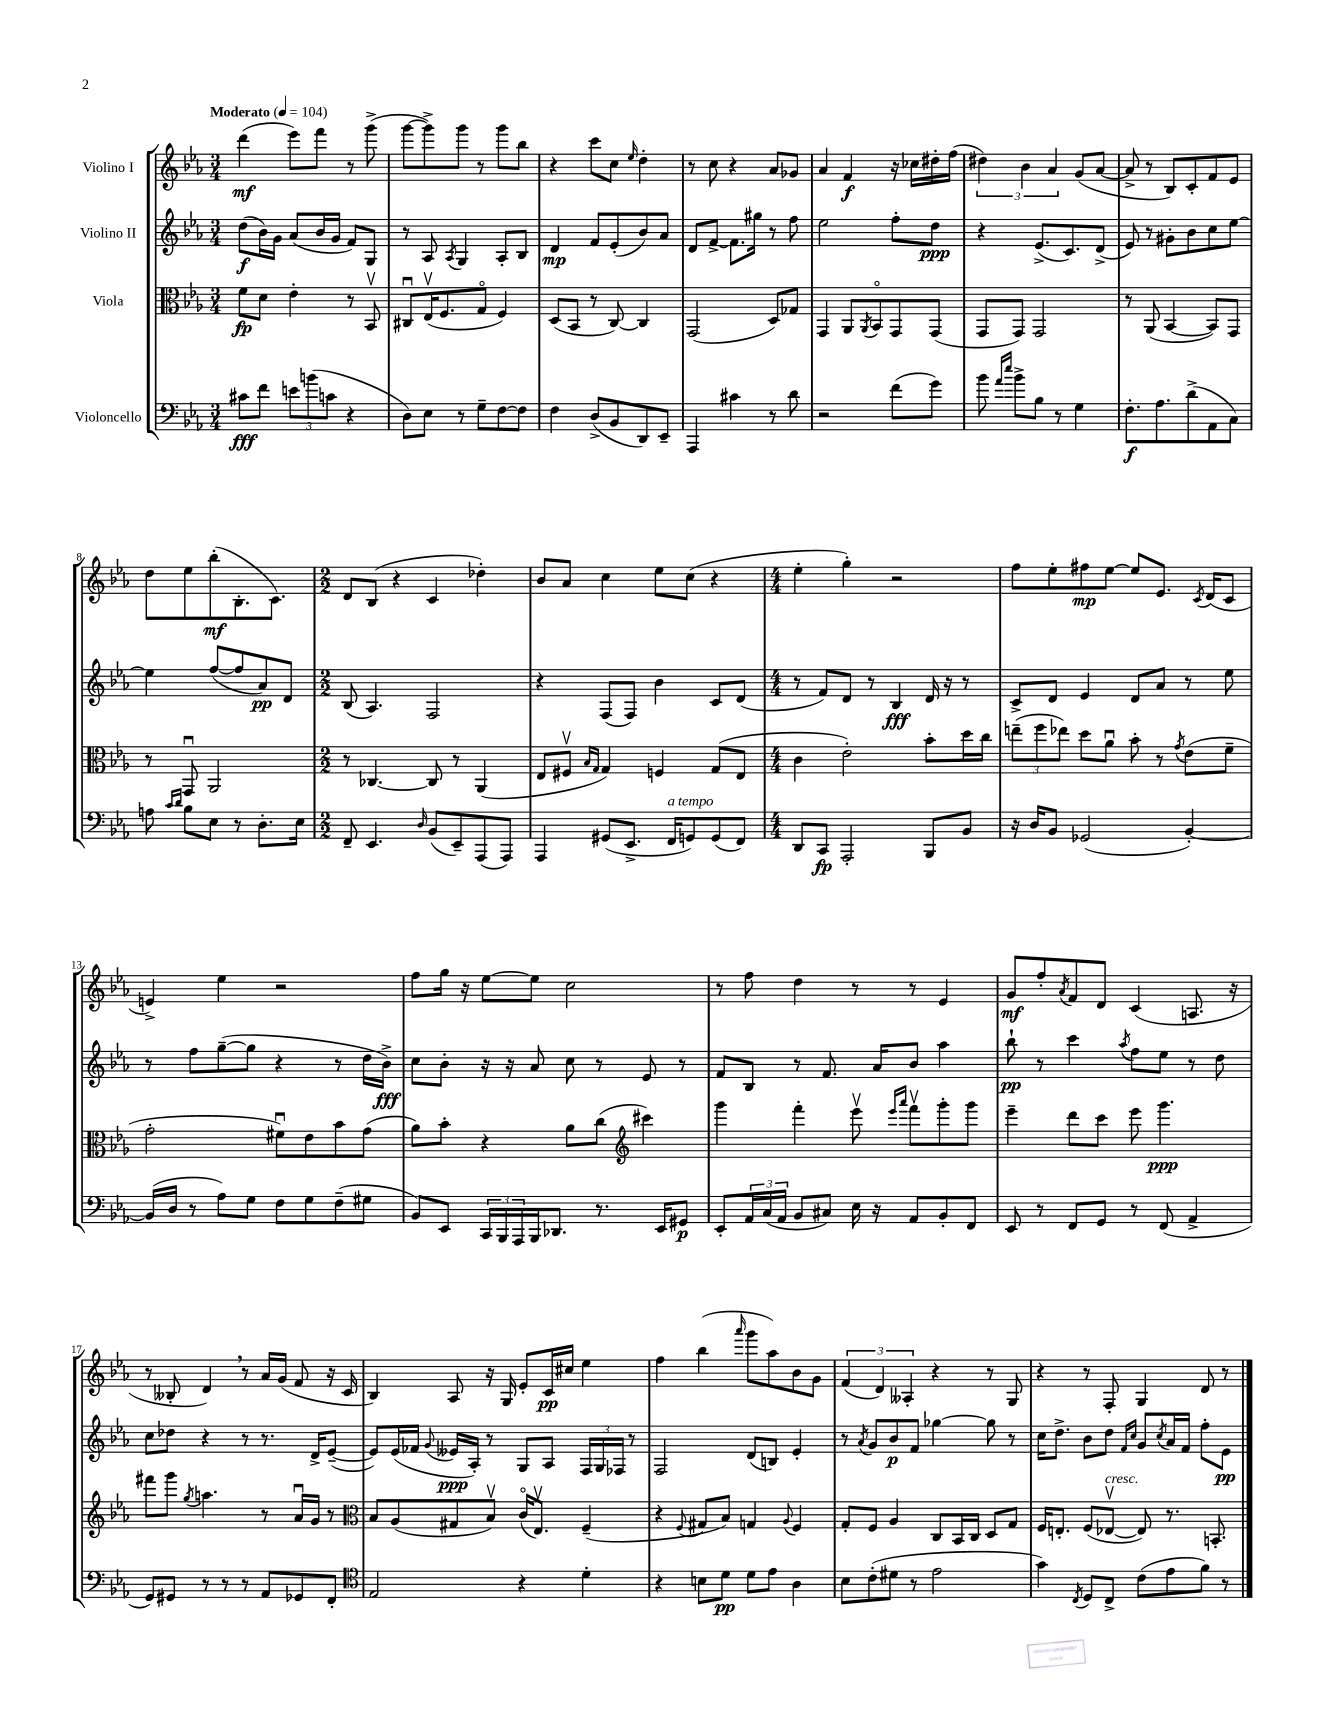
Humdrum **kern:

**kern	**kern	**kern	**kern
*staff4	*staff3	*staff2	*staff1
*clefF4	*clefC3	*clefG2	*clefG2
*k[b-e-a-]	*k[b-e-a-]	*k[b-e-a-]	*k[b-e-a-]
*M3/4	*M3/4	*M3/4	*M3/4
*MM104	*MM104	*MM104	*MM104
8c#\L	8f\L	(8dd\L	(4ddd\
8f\J	8d\J	16b-\L)	.
.	.	16g\JJ	.
12e\L	4e-'\	(8a-/L	8eee-\L)
(12b\	.	.	.
.	.	16b-/L	8fff\J
12c\J	.	.	.
.	.	16g/JJ	.
4r	8r	8f/L)	8r
.	8BB-v/	8G/J	(8ggg^\
=	=	=	=
8D\L)	8C#u/L	8r	[8ggg\L
8E-\J	(16E-v/K	8A-/	8ggg^\])
.	8.F/	.	.
.	.	8qA-/	.
8r	.	4G/	8ggg\J
8G~\L	8Go/J	.	8r
[8F\	4F/)	8A-'/L	8ggg\L
8F\]J	.	8B-/J	8bb-\J
=	=	=	=
4F\	(8D/L	4d/	4r
.	8BB-/J	.	.
(8D^/L	8r	8f/L	8ccc\L
8BB-/	[8C/)	(8e-'/	8cc\J
.	.	.	16qqee-/
8DD/)	4C/]	8b-/)	4dd'\
8EE-~/J	.	8a-/J	.
=	=	=	=
4AAA-/	(2GG/	8d/L	8r
.	.	[8f^/J	8cc\
4c#\	.	8.f\]L	4r
.	.	16gg#\Jk	.
8r	8D/L)	8r	8a-/L
8d\	8G-/J	8ff\	8g-/J
=	=	=	=
2r	4GG/	2ee-\	4a-/
.	8AA-/L	.	4f/
.	8qAA-/	.	.
.	8BB-o/	.	.
(8f\L	8GG/	8ff'\L	16r
.	.	.	16cc-\LL
8g\J)	(8GG/J	8dd\J	16dd#'\
.	.	.	(16ff\JJ
=	=	=	=
8b-\	8GG/L	4r	6dd#\)
16qqa-/LL	.	.	.
16qqee-/JJ	.	.	.
8b-^\L	8GG/J)	.	.
.	.	.	6b-\
8B-\J	2GG/	(8.e-^/L	.
.	.	.	6a-/
8r	.	.	.
.	.	8.c/)	.
4G\	.	.	(8g/L
.	.	(8d^/J	[8a-/J
=	=	=	=
8.F'\L	8r	8e-/)	8a-^/]
.	(8AA-/	8r	8r
8.A-\	.	.	.
.	[4BB-/	8g#'\L	8B-/L)
(8d^\	.	8b-\	8c'/
8AA-\	8BB-/]L)	8cc\	8f/
8C\J)	8GG/J	[8ee-\J	8e-/J
=	=	=	=
8A\	8r	4ee-\]	8dd\L
16qqc/LL	.	.	.
16qqd/JJ	.	.	.
8B-\L	8GGu/	.	8ee-\
8E-\J	2AA-/	([8ff/L	(8bb-'\
8r	.	8ff/]	8.B-'\
8.D'\L	.	8a-/)	.
.	.	.	8.c\J)
.	.	8d/J	.
16E-\Jk	.	.	.
=	=	=	=
*M2/2	*M2/2	*M2/2	*M2/2
8FF~/	8r	(8B-/	8d/L
4.EE-/	[4.C-/	4.A-/)	(8B-/J
.	.	.	4r
16qqD/	.	.	.
(8BB-/L	8C-/]	2F/	4c/
8EE-~/)	8r	.	.
(8AAA-/	(4AA-/	.	4dd-'\)
8AAA-/J)	.	.	.
=	=	=	=
4AAA-/	8E-/L	4r	8b-/L
.	8F#v/J	.	8a-/J
.	16qqB-/LL	.	.
.	16qqG/JJ	.	.
(8GG#/L	4G/)	(8F/L	4cc\
8.EE-^/J	.	8F/J)	.
.	4F/	4b-\	8ee-\L
16FF/LK	.	.	.
8GG/)	.	.	(8cc\J
(8GG/	(8G/L	8c/L	4r
8FF/J)	8E-/J	(8d/J	.
=	=	=	=
*M4/4	*M4/4	*M4/4	*M4/4
8DD/L	4c\	8r	4ee-'\
8CC/J	.	8f/L)	.
2AAA-'/	2e-'\)	8d/J	4gg'\)
.	.	8r	.
.	.	4B-/	2r
8BBB-/L	8b-'\L	16d/	.
.	.	16r	.
8BB-/J	16dd\L	8r	.
.	16cc\JJ	.	.
=	=	=	=
16r	(12ee~\L	8c^/L	8ff\L
16D/LK	.	.	.
.	12ff\	.	.
8BB-/J	.	8d/J	8ee-'\
.	12ee-\J)	.	.
(2GG-/	8dd\L	4e-/	8ff#\
.	8a-u\J	.	[8ee-\J
.	8b-'\	8d/L	8ee-/]L
.	8r	8a-/J	8.e-/J
.	8qg/	.	.
[4BB-'/)	(8e-\L	8r	.
.	.	.	8qc/
.	.	.	(16d/LK
.	8f~\J	8ee-\	8c/J
=	=	=	=
(16BB-/]LL	2g'\	8r	4e^/)
16D/JJ	.	.	.
8r	.	8ff\L	.
8A-\L)	.	([8gg~\	4ee-\
8G\J	.	8gg\]J	.
8F\L	8f#u\L)	4r	2r
8G\	8e-\	.	.
(8F~\	8b-\	8r	.
8G#\J	(8g\J	16dd\LL	.
.	.	16b-^\JJ)	.
=	=	=	=
8BB-/L)	8a-\L)	8cc\L	8ff\L
8EE-/J	8b-'\J	8b-'\J	16gg\Jk
.	.	.	16r
24CC/LL	4r	16r	[8ee-\L
24BBB-/	.	.	.
.	.	16r	.
24AAA-/	.	.	.
16BBB-/J	.	8a-/	8ee-\]J
8.DD-/J	.	.	.
.	8a-\L	8cc\	2cc\
8.r	(8cc\J	8r	.
*	*clefG2	*	*
.	4ccc#\)	8e-/	.
16EE-/LK	.	.	.
8GG#/J	.	8r	.
=	=	=	=
8EE-'/L	4ggg\	8f/L	8r
24AA-/L	.	8B-/J	8ff\
(24C/	.	.	.
24AA-/JJ	.	.	.
8BB-/L	4fff'\	8r	4dd\
8C#/J)	.	8.f/	.
16E-\	8eee-v\	.	8r
16r	.	16a-/LK	.
.	16qqeee-/LL	.	.
.	16qqaaa-/JJ	.	.
8AA-/L	8fffv\L	8b-/J	8r
8BB-'/	8ggg'\	4aa-\	4e-/
8FF/J	8ggg\J	.	.
=	=	=	=
8EE-/	4eee-~\	8bb-`\	8g/L
8r	.	8r	8ff'/
.	.	.	8qa-/
8FF/L	8ddd\L	4ccc\	8f/
8GG/J	8ccc\J	.	8d/J
.	.	8qaa-/	.
8r	8eee-\	8ff\L	(4c/
(8FF/	4.ggg\	8ee-\J	.
4AA-^/	.	8r	8.A/
.	.	8dd\	.
.	.	.	16r
=	=	=	=
8GG/L)	8fff#\L	8cc\L	8r
8GG#/J	8ggg\J	8dd-\J	8B--'/
.	8qgg/	.	.
8r	4.aa\	4r	4d/)
8r	.	.	.
8r	.	8r	8r
8AA-/L	8r	8.r	16a-/LL
.	.	.	(16g/JJ
8GG-/	16a-u/LL	.	8f/
.	16g/JJ	16d^/LK	.
8FF'/J	8r	([8e-~/J	16r
.	.	.	16c/
=	=	=	=
*clefC4	*clefC3	*	*
2E-/	8B-/L	8e-/]L)	4B-/)
.	(8A-/	(16e-/L	.
.	.	16f-/JJ	.
.	.	8qqg/	.
.	8G#/	16e--/LL	8A-/
.	.	16A-'/JJ)	.
.	8B-v/J)	8r	16r
.	.	.	16G/
4r	(16co/LK	8G/L	8e-'/L
.	8.E-v/J)	.	.
.	.	8A-/J	16c/L
.	.	.	16cc#/JJ
4d'\	(4F~/	24F/LL	4ee-\
.	.	24G/	.
.	.	24F-/JJ	.
.	.	8r	.
=	=	=	=
4r	4r	2F/	4ff\
.	8qqF/	.	.
8B\L	8G#/L	.	(4bb-\
8d\J	8B-/J)	.	.
.	.	.	16qqaaa-/
8d\L	4G/	(8d/L	8ggg\L
8e-\J	.	8B/J)	8aa-\)
.	8qqA-/	.	.
4A-\	4F/	4e-'/	8b-\
.	.	.	8g\J
=	=	=	=
8B-\L	8G'/L	8r	(6f/
.	.	8qa-/	.
(8c'\	8F/J	8g/L	.
.	.	.	6d/)
8d#\J	4A-/	8b-/	.
.	.	.	6A--'/
8r	.	8f/J	.
2e-\	8C/L	[4gg-\	4r
.	16BB-/L	.	.
.	16C/JJ	.	.
.	8D/L	8gg-\]	8r
.	8G/J	8r	8G/
=	=	=	=
4g\)	16F/LK	16cc\LK	4r
.	8.E'/J	8.dd^\J	.
8qC/	.	.	.
8D/L	(8F/L	8b-\L	8r
8C^/J	[8E-v/J	8dd\J	8F'/
.	.	16qqf/LL	.
.	.	16qqcc/JJ	.
(8c\L	8E-/])	8g/L	4G/
.	.	8qcc/	.
8e-\	8.r	16a-/L	.
.	.	16f/JJ	.
8f\J)	.	8ff'\L	8d/
.	8.BB'/	.	.
8r	.	8e-\J	8r
==	==	==	==
*-	*-	*-	*-
